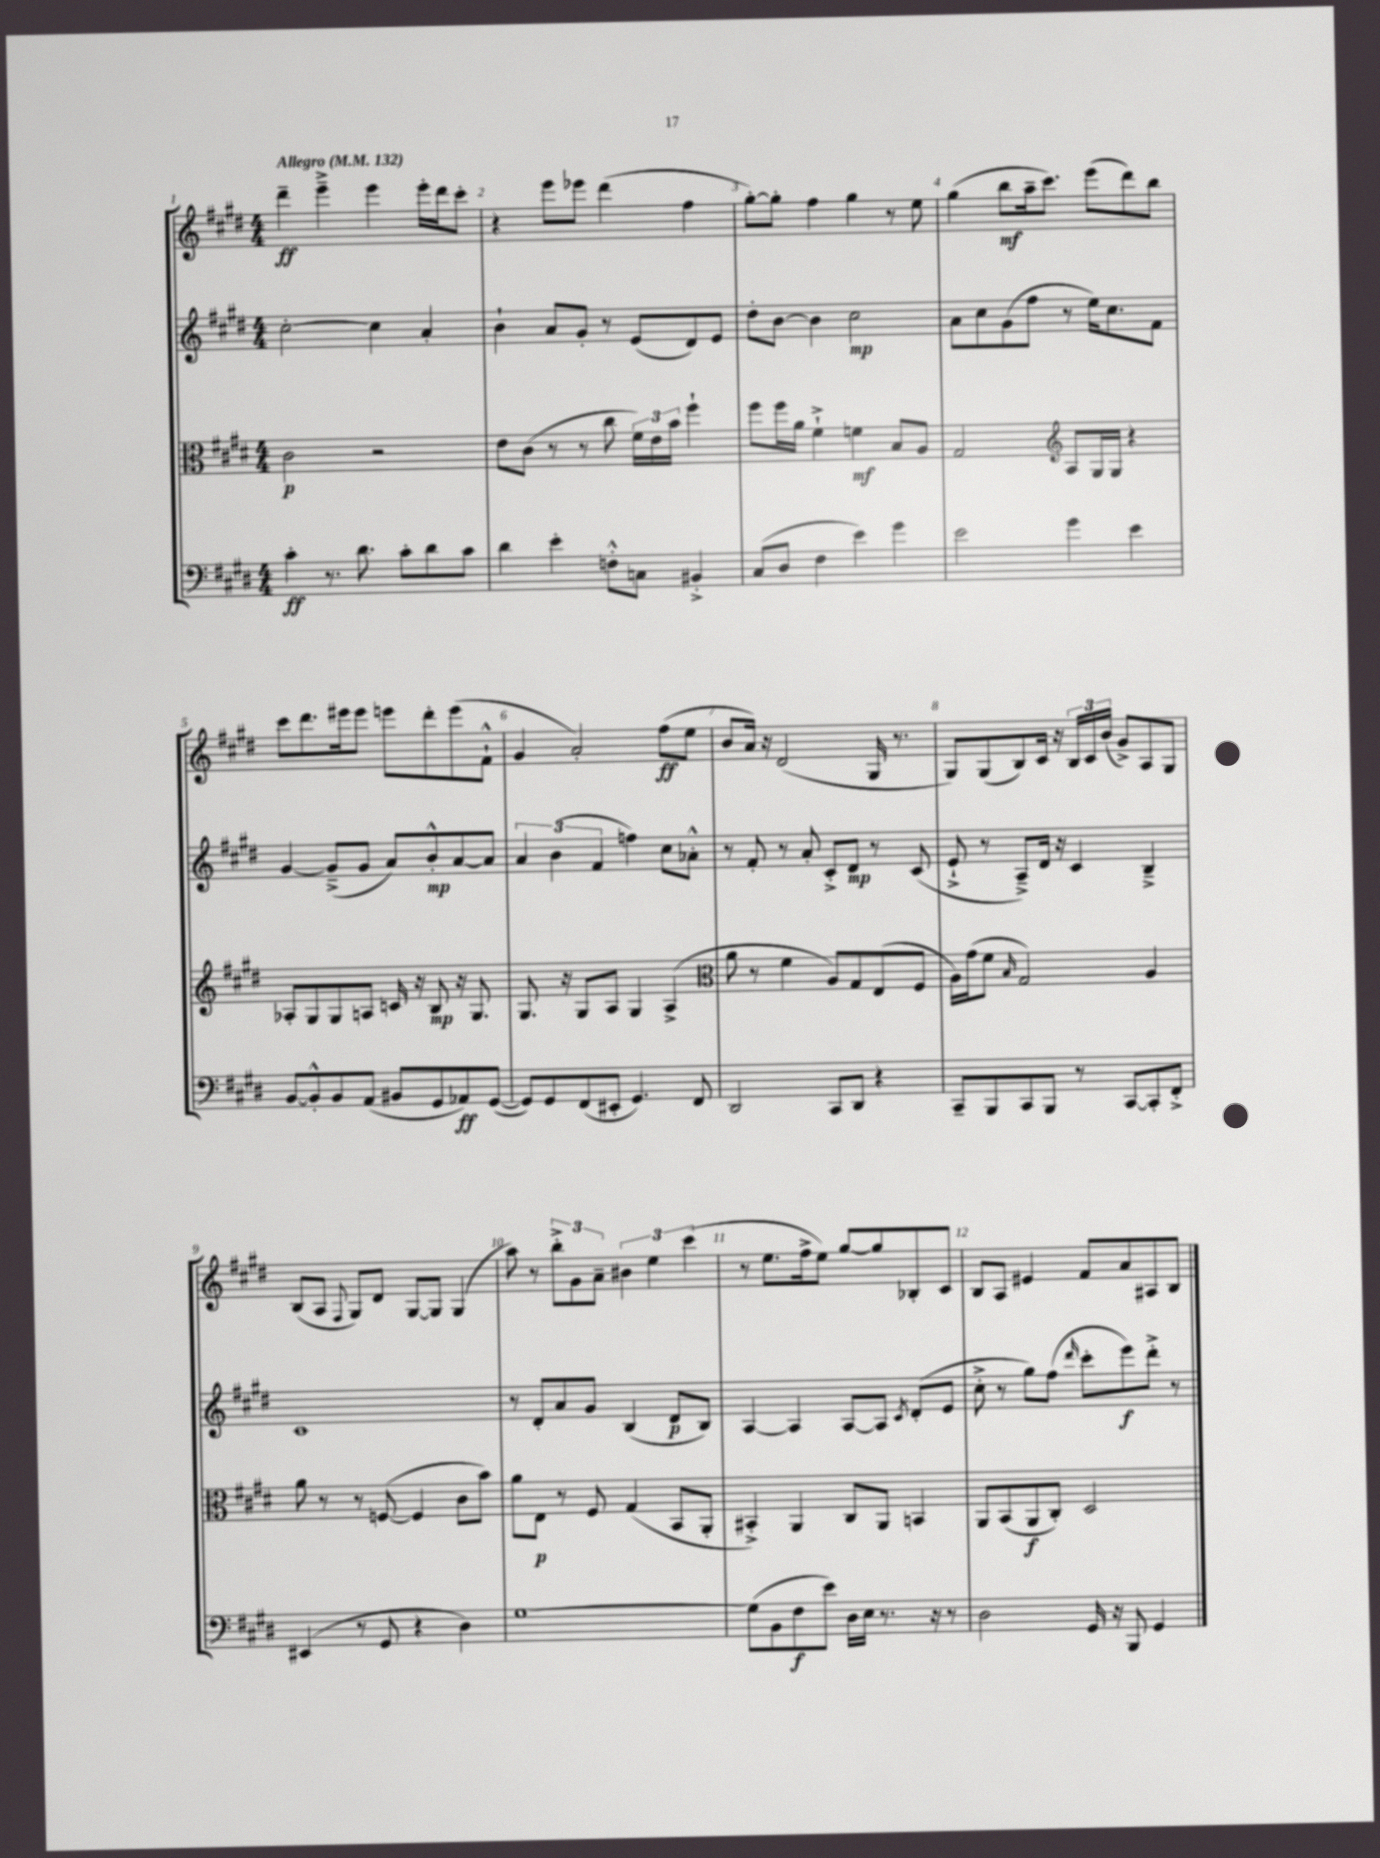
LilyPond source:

<<
\new StaffGroup <<
\new Staff = "s0" {
    \clef treble \key e \major \numericTimeSignature \time 4/4 \tempo "Allegro" 4 = 132
    \autoBeamOff dis'''4--\ff e'''4---> e'''4 e'''16[-. dis'''16 cis'''8]-. |
    r4 e'''8[ ees'''8] dis'''4( fis''4 |
    gis''8[~-.) gis''8]-. fis''4 gis''4 r8 e''8 |
    gis''4( b''8[\mf a''16-- cis'''8.]) e'''8[( dis'''8) b''8] |
    cis'''8[ dis'''8. eis'''16 eis'''8] e'''8[ dis'''8-. e'''8( fis'8]-!-^ |
    gis'4 a'2-.) fis''8[\ff( e''8] |
    b'8[ a'16]) r16 dis'2( gis16 r8. |
    gis8[) gis8( b8) cis'16] r16 \tuplet 3/2 { b16[ cis'16 b'16]( } gis'8[->) a8 gis8] |
    b8[( a8] \appoggiatura { fis8 } gis8[) dis'8] gis8[~ gis8] gis4( |
    a''8) r8 \tuplet 3/2 { b''8[-.-> gis'8 a'8]-- } \tuplet 3/2 { bis'4 e''4 cis'''4( } |
    r8 e''8.[ fis''16-> e''8]) gis''8[~ gis''8 bes8-. cis'8] |
    b8[ a8] eis'4 fis'8[ a'8 ais8 b8] \bar "|." |
}
\new Staff = "s1" {
    \clef treble \key e \major \numericTimeSignature \time 4/4
    \autoBeamOff cis''2~-. cis''4 a'4-. |
    b'4-! a'8[ gis'8]-. r8 e'8[( dis'8) e'8] |
    dis''8[-. b'8]~ b'4 cis''2\mp |
    a'8[ cis''8 gis'8( fis''8] r8 e''16[) cis''8. fis'8] |
    gis'4~ gis'8[--->( gis'8] a'8[) b'8-.-^\mp a'8~ a'8] |
    \tuplet 3/2 { a'4 b'4( fis'4 } f''4) cis''8[ aes'8]-.-^ |
    r8 fis'8-. r8 a'8-. cis'8[-.-> dis'8]\mp r8 cis'8( |
    e'8-!-> r8 a8[--->) dis'16] r16 cis'4 b4---> |
    cis'1 |
    r8 dis'8[-. a'8 gis'8] b4( dis'8[\p b8]) |
    a4~ a4 a8[~ a8] \acciaccatura { cis'8 } dis'8[-.( e'8] |
    cis''8-.-> r8 gis''8[) fis''8]( \grace { dis'''16 } cis'''8[-. e'''8\f) dis'''8]-.-> r8 \bar "|." |
}
\new Staff = "s2" {
    \clef alto \key e \major \numericTimeSignature \time 4/4
    \autoBeamOff cis'2\p r2 |
    e'8[ cis'8]( r8 r8 cis''8 \tuplet 3/2 { fis'16[) e'16 b'16] } fis''4-! |
    fis''8[ fis''16 a'16] fis'4-!-> f'4\mf b8[ a8] |
    gis2 \clef treble a8[ gis16 gis16] r4 |
    aes8[-. gis8 gis8 a8] c'16 r16 b8\mp r16 gis8. |
    gis8. r16 gis8[ a8] gis4 a4->( |
    \clef alto a'8 r8 fis'4 a8[) gis8 e8( fis8] |
    a16[) gis'16( fis'8] \grace { b16 } gis2) a4 |
    a'8 r8 r8 f8~( f4 cis'8[ b'8]) |
    a'8[ e8]\p r8 fis8 gis4( b,8[ a,8]-. |
    bis,4-.->) a,4 cis8[ a,8] b,4 |
    a,8[ b,8( a,8\f cis8]-.) dis2 \bar "|." |
}
\new Staff = "s3" {
    \clef bass \key e \major \numericTimeSignature \time 4/4
    \autoBeamOff cis'4-.\ff r8. dis'8. cis'8[-. dis'8 cis'8] |
    dis'4 e'4-. f8[-.-^ c8] bis,4-.-> |
    cis8[( dis8] fis4 e'4) gis'4 |
    e'2 gis'4 e'4 |
    b,8[~ b,8-.-^ b,8 a,8]( bis,8[ gis,8 aes,8\ff) gis,8]~( |
    gis,8[) gis,8 fis,8( eis,8]-. gis,4.) fis,8 |
    dis,2 cis,8[ dis,8] r4 |
    cis,8[-- b,,8 cis,8 b,,8] r8 cis,8[~ cis,8-. fis,8]-.-> |
    eis,4( r8 gis,8 r4 dis4) |
    gis1~ |
    gis8[( b,8 fis8\f e'8]) dis16[ e16] r8. r16 r8 |
    dis2 gis,16 r16 b,,8 gis,4 \bar "|." |
}
>>
>>
\layout { \context { \Score \override BarNumber.break-visibility = ##(#f #t #t) barNumberVisibility = #all-bar-numbers-visible } }
